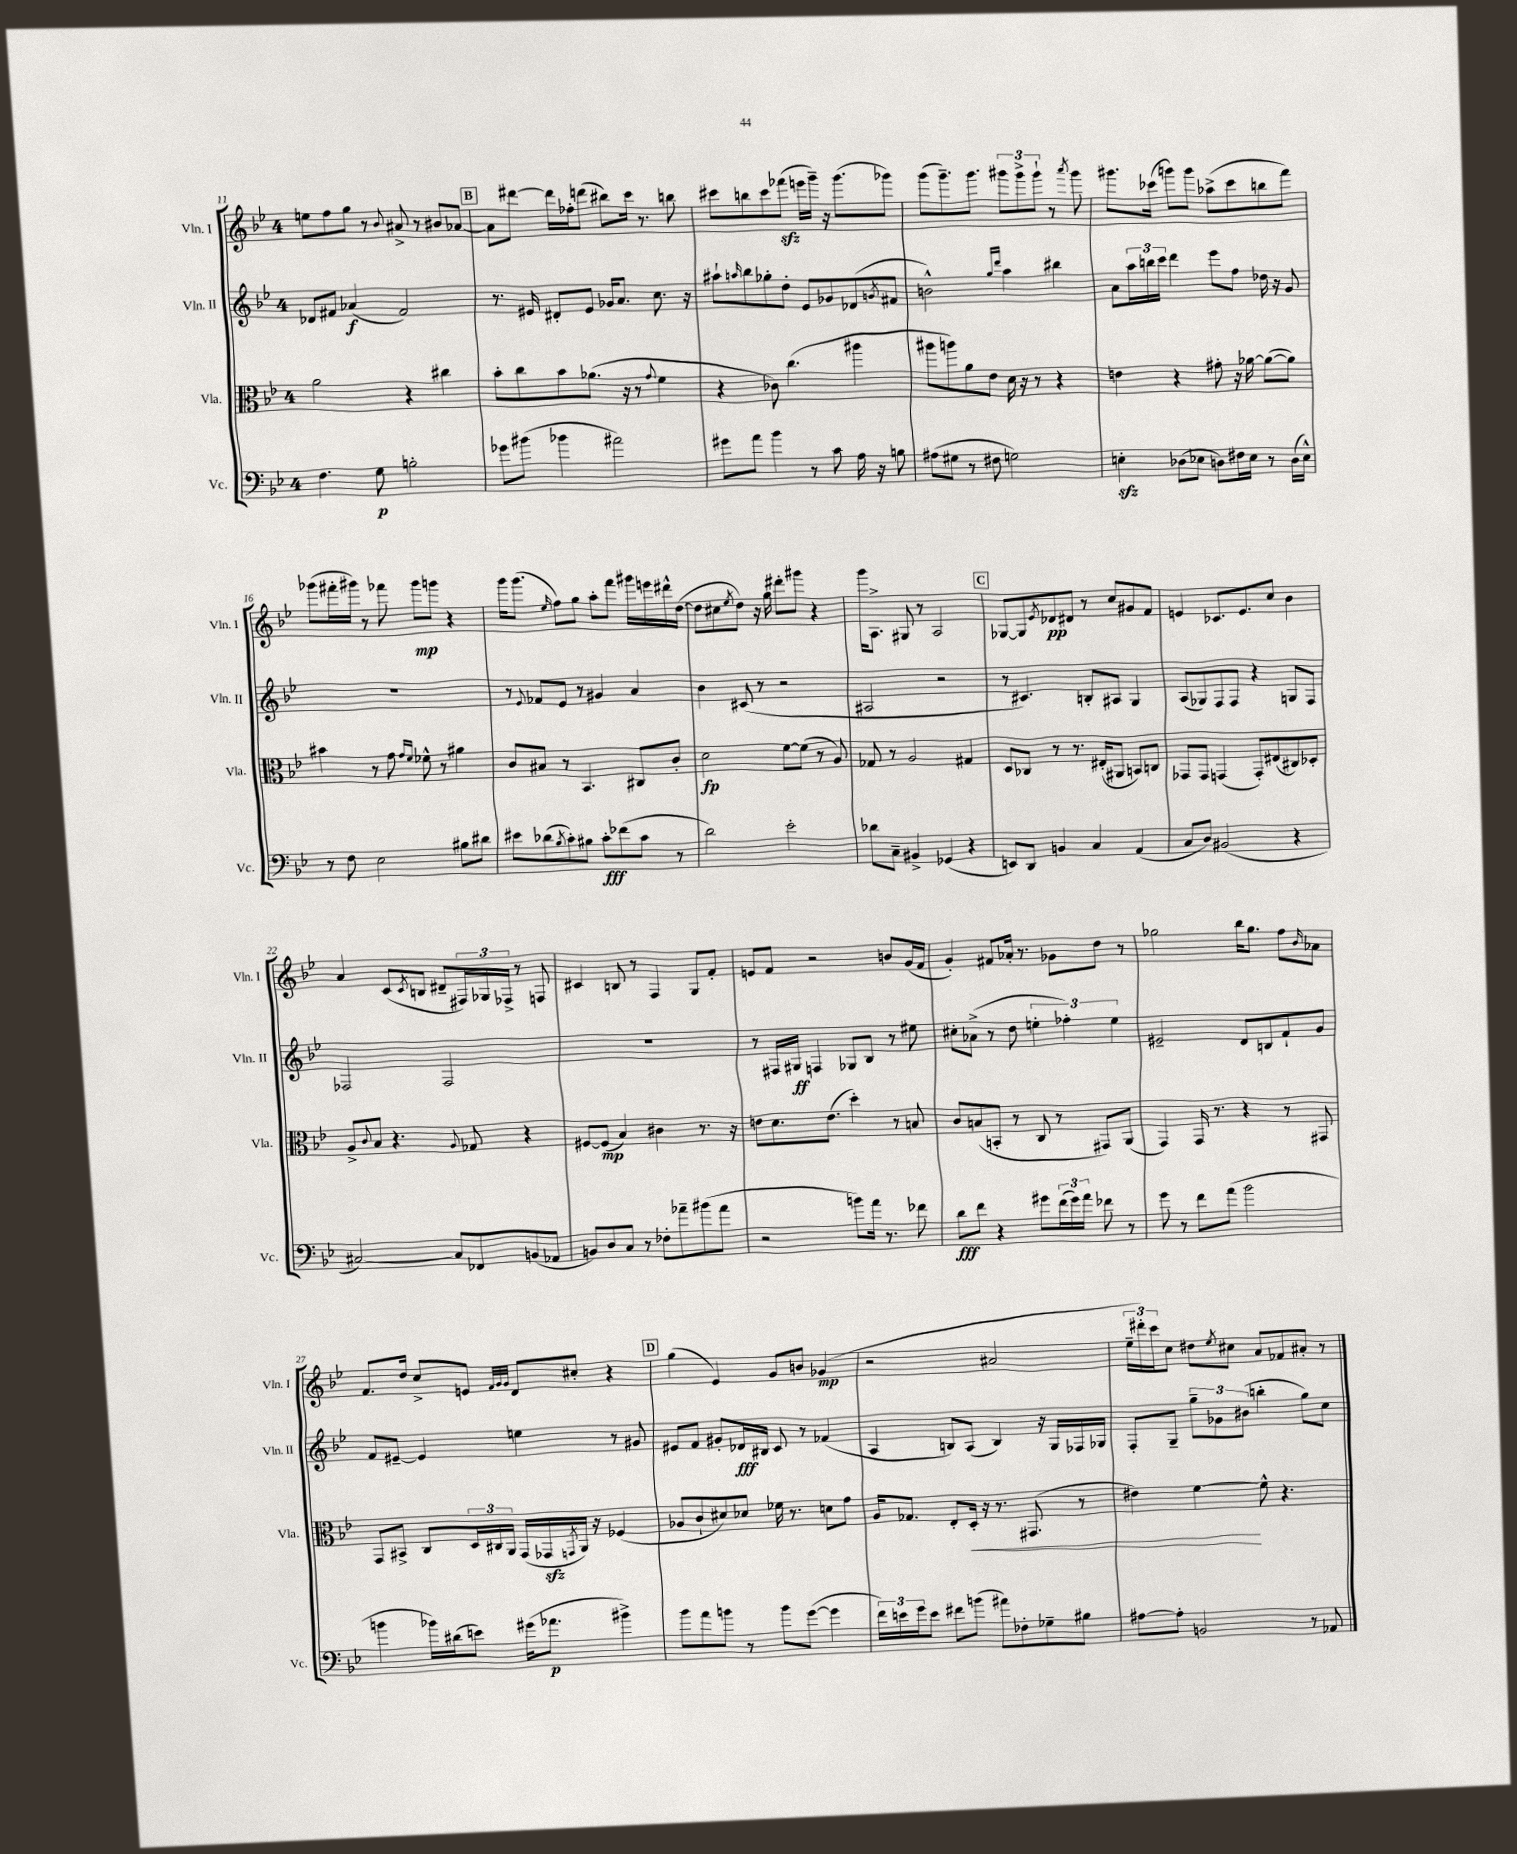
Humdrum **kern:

**kern	**kern	**kern	**kern
*staff4	*staff3	*staff2	*staff1
*clefF4	*clefC3	*clefG2	*clefG2
*k[b-e-]	*k[b-e-]	*k[b-e-]	*k[b-e-]
*M4/4	*M4/4	*M4/4	*M4/4
4.F	2a	8d-	8ee
.	.	8f#	8ff
.	.	(4a-	8gg
8G	.	.	8r
.	.	.	8qqb-
2B'	4r	2f#)	8a#^
.	.	.	8r
.	4cc#	.	8b#
.	.	.	[8a-
=	=	=	=
8g-	8b-'	8.r	8a-]
(8b#	8cc	.	[8ddd#
.	.	16e#	.
4b-	8b-	8d#'	16ddd#]
.	.	.	16ff-'
.	(8.a-	8e#	(8ddd
2a#)	.	16g-	8bb#)
.	16r	8.a	.
.	8r	.	16ccc
.	.	.	8.r
.	8qqg	.	.
.	4f	8.cc	.
.	.	.	8bb
.	.	16r	.
=	=	=	=
8g#	4r	8aa#`	8ccc#
.	.	16qqaa	.
8a	.	8bb-	8bb
4b-	8c-)	8gg-'	8ccc#
.	(4.cc	8dd'	(8fff-
8r	.	8e-	16eee
.	.	.	16ggg~)
8c	.	8g-	16r
.	.	.	(8.ggg
16A	4aa#	(8d-	.
16r	.	.	.
.	.	8qg	.
8B	.	8f#	8ggg-)
=	=	=	=
(8A#	8aa#	2b^^)	(8ggg
8G#	8aa)	.	8.ggg~)
8r	8a	.	.
.	.	.	8.ggg
8F#	8e-	.	.
.	.	16qqgg	.
.	.	16qqddd	.
2G)	16d	4aa	12ggg#
.	16r	.	.
.	.	.	12ggg#^
.	8r	.	.
.	.	.	12ggg#`
.	4r	4bb#	8r
.	.	.	8qaaa
.	.	.	8ggg#
=	=	=	=
4E'	4e	8a	8.ggg#
.	.	24aa	.
.	.	24bb	.
.	.	.	(16ccc-
.	.	24ccc	.
(8D-	4r	4ddd	8ggg)
8E-	.	.	8ggg
8D)	8g#'	8eee-	(8aa-^
16F#	16r	8ff	8ccc-
16E-	[16a-	.	.
8r	(8a-_	16dd-	8bb
.	.	16r	.
(16D	8a-])	8g	8fff)
16E-^^)	.	.	.
=	=	=	=
8r	4b#	1r	(8ggg-
8F	.	.	16fff#'
.	.	.	16ggg#)
2E-	8r	.	8r
.	8g	.	8fff-
.	16qqg	.	.
.	16qqf	.	.
.	8f-^^	.	8ggg#
.	8r	.	8ggg
8B#	4a#	.	4r
8d#	.	.	.
=	=	=	=
8e#	8c	8r	16ggg
.	.	.	(8.ggg
.	.	8qqe-	.
(8d-	8B#	8f-	.
8qB-	.	.	16qqee-
8c')	8r	8e-	8ff)
8B#	4.BB-	8r	8gg
8c'	.	4g#	8aa'
(8f-	.	.	8fff
8c	8C#	4a	16ggg#
.	.	.	16eee
8r	8c'	.	16ddd#^^
.	.	.	([16dd
=	=	=	=
2d)	2d	4b-	8dd]
.	.	.	8cc#
.	.	.	8qee-
.	.	(8c#	8dd)
.	.	8r	16r
.	.	.	16gg
2e-'	[8f	2r	8ddd#'
.	(8f]	.	8ggg#
.	8r	.	4r
.	8A)	.	.
=	=	=	=
8d-	8G-	2A#	16ggg
.	.	.	8.A^
8C~	8r	.	.
4BB#^	2A	.	8G#
.	.	.	8r
(4GG-	.	2r	2A
4r	4G#	.	.
=	=	=	=
8EE)	8D	8r	[8G-
8DD	8C-	4.c#)	8G-]
.	.	.	8qe-
4BB	8r	.	8d-
.	8.r	.	8d#
4C	.	8B'	8r
.	(16E#'	.	.
.	8AA#	8A#	8cc
(4AA	8BB)	4G	8g#
.	8C	.	8f
=	=	=	=
8C	8GG-	(8A	4e
8D)	8GG-	8G-)	.
(2BB#	(4GG	8F	8.c-
.	.	8F	.
.	.	.	8.e
.	8GG')	4r	.
.	(8E#	.	8cc
4r	8C#)	8G	4b-
.	8D-'	8F	.
=	=	=	=
[2C#)	8A^	2F-	4a
.	8qqc	.	.
.	8B-	.	.
.	4.r	.	(8c
.	.	.	8qc
.	.	.	8B
8C#]	.	2F-	8d#~
.	8qqA	.	.
8FF-	8G-	.	24F#)
.	.	.	24G-
.	.	.	24F-^
(8BB	4r	.	8r
8AA-	.	.	8F
=	=	=	=
8BB)	[8F#	1r	4c#
8D	(8F#]	.	.
8C	4B-)	.	8B
8r	.	.	8r
8F-'	4c#	.	4F
8a-~	.	.	.
(8b#	8.r	.	8G
8a-	.	.	8f'
.	16r	.	.
=	=	=	=
2r	8e	8r	8e
.	8.d	16F#	8f
.	.	16G#	.
.	.	4F	2r
.	(8.e	.	.
8b)	4dd')	8G-	.
16a	.	8B-	.
8.r	.	.	.
.	8r	8r	8b
8f-	8B	8ee#	(16g
.	.	.	16f
=	=	=	=
8d	8c	8cc#'	4g')
8f	(8B	(8a-^	.
4r	8BB'	8r	8f#
.	8r	8dd	16a-'
.	.	.	8.r
8g#	8C	6ee'	.
(24f	8r	.	8g-
24g#)	.	6ff-')	.
24a	.	.	.
8f-	8GG#)	.	8dd
.	.	6ee	.
8r	(8AA	.	8r
=	=	=	=
8g	4GG)	2e#~	2gg-
8r	.	.	.
8f	16GG	.	.
.	8.r	.	.
(8a	.	.	.
2b-	4r	8d	16bb-
.	.	.	8.gg-
.	.	8B	.
.	8r	8f`	8ff
.	.	.	16qqb-
.	8GG#	8g	8a-
=	=	=	=
4b	8GG	8f	8.f
.	8BB#^	[8e#~	.
.	.	.	16dd
16b-)	8C	4e#]	8cc^
(16d#	.	.	.
8e)	24D	.	8e
.	24C#	.	.
.	24AA	.	.
.	.	.	32qqf
.	.	.	32qqg
.	.	.	32qqg
(16g#	(16GG	4ee	8d
8.a-	16GG-	.	.
.	8qGG	.	.
.	16AA)	.	8cc#'
.	16r	.	.
4b#^)	(4F-	8r	4r
.	.	8g#	.
=	=	=	=
8b-	8A-	8e#	(4gg
8a	8c`	8f	.
8b	8d#)	8g#'	4e-)
8r	8d-	16d-	.
.	.	16B#	.
8b	16f-	8c	8g
.	8.r	.	.
([8g	.	8r	8b
4g]	8d	(4f-	(4g-
.	8g	.	.
=	=	=	=
24f)	16A	4A	2r
24e	.	.	.
.	8.G-	.	.
24g	.	.	.
8e	.	.	.
8f#	8E-'	8B)	.
(8b	16D'	(8A	.
.	16r	.	.
8a#)	8.r	4B)	2a#
8F-'	.	.	.
.	(8.GG#	.	.
8G-~	.	16r	.
.	.	16G	.
8B#	8r	16F-	.
.	.	16G-	.
=	=	=	=
[8A#	4e#)	8F'	24ee-~
.	.	.	24ddd#')
.	.	.	24ccc
8A#']	.	8G~	8cc
2BB	[4f	12gg~	8dd#
.	.	12g-	.
.	.	.	8qee-
.	.	.	8cc#
.	.	(12b#	.
.	8f^^]	4bb'	8a
.	4.r	.	8f-
8r	.	8gg)	8a#'
8AA-	.	8cc	8r
==	==	==	==
*-	*-	*-	*-
